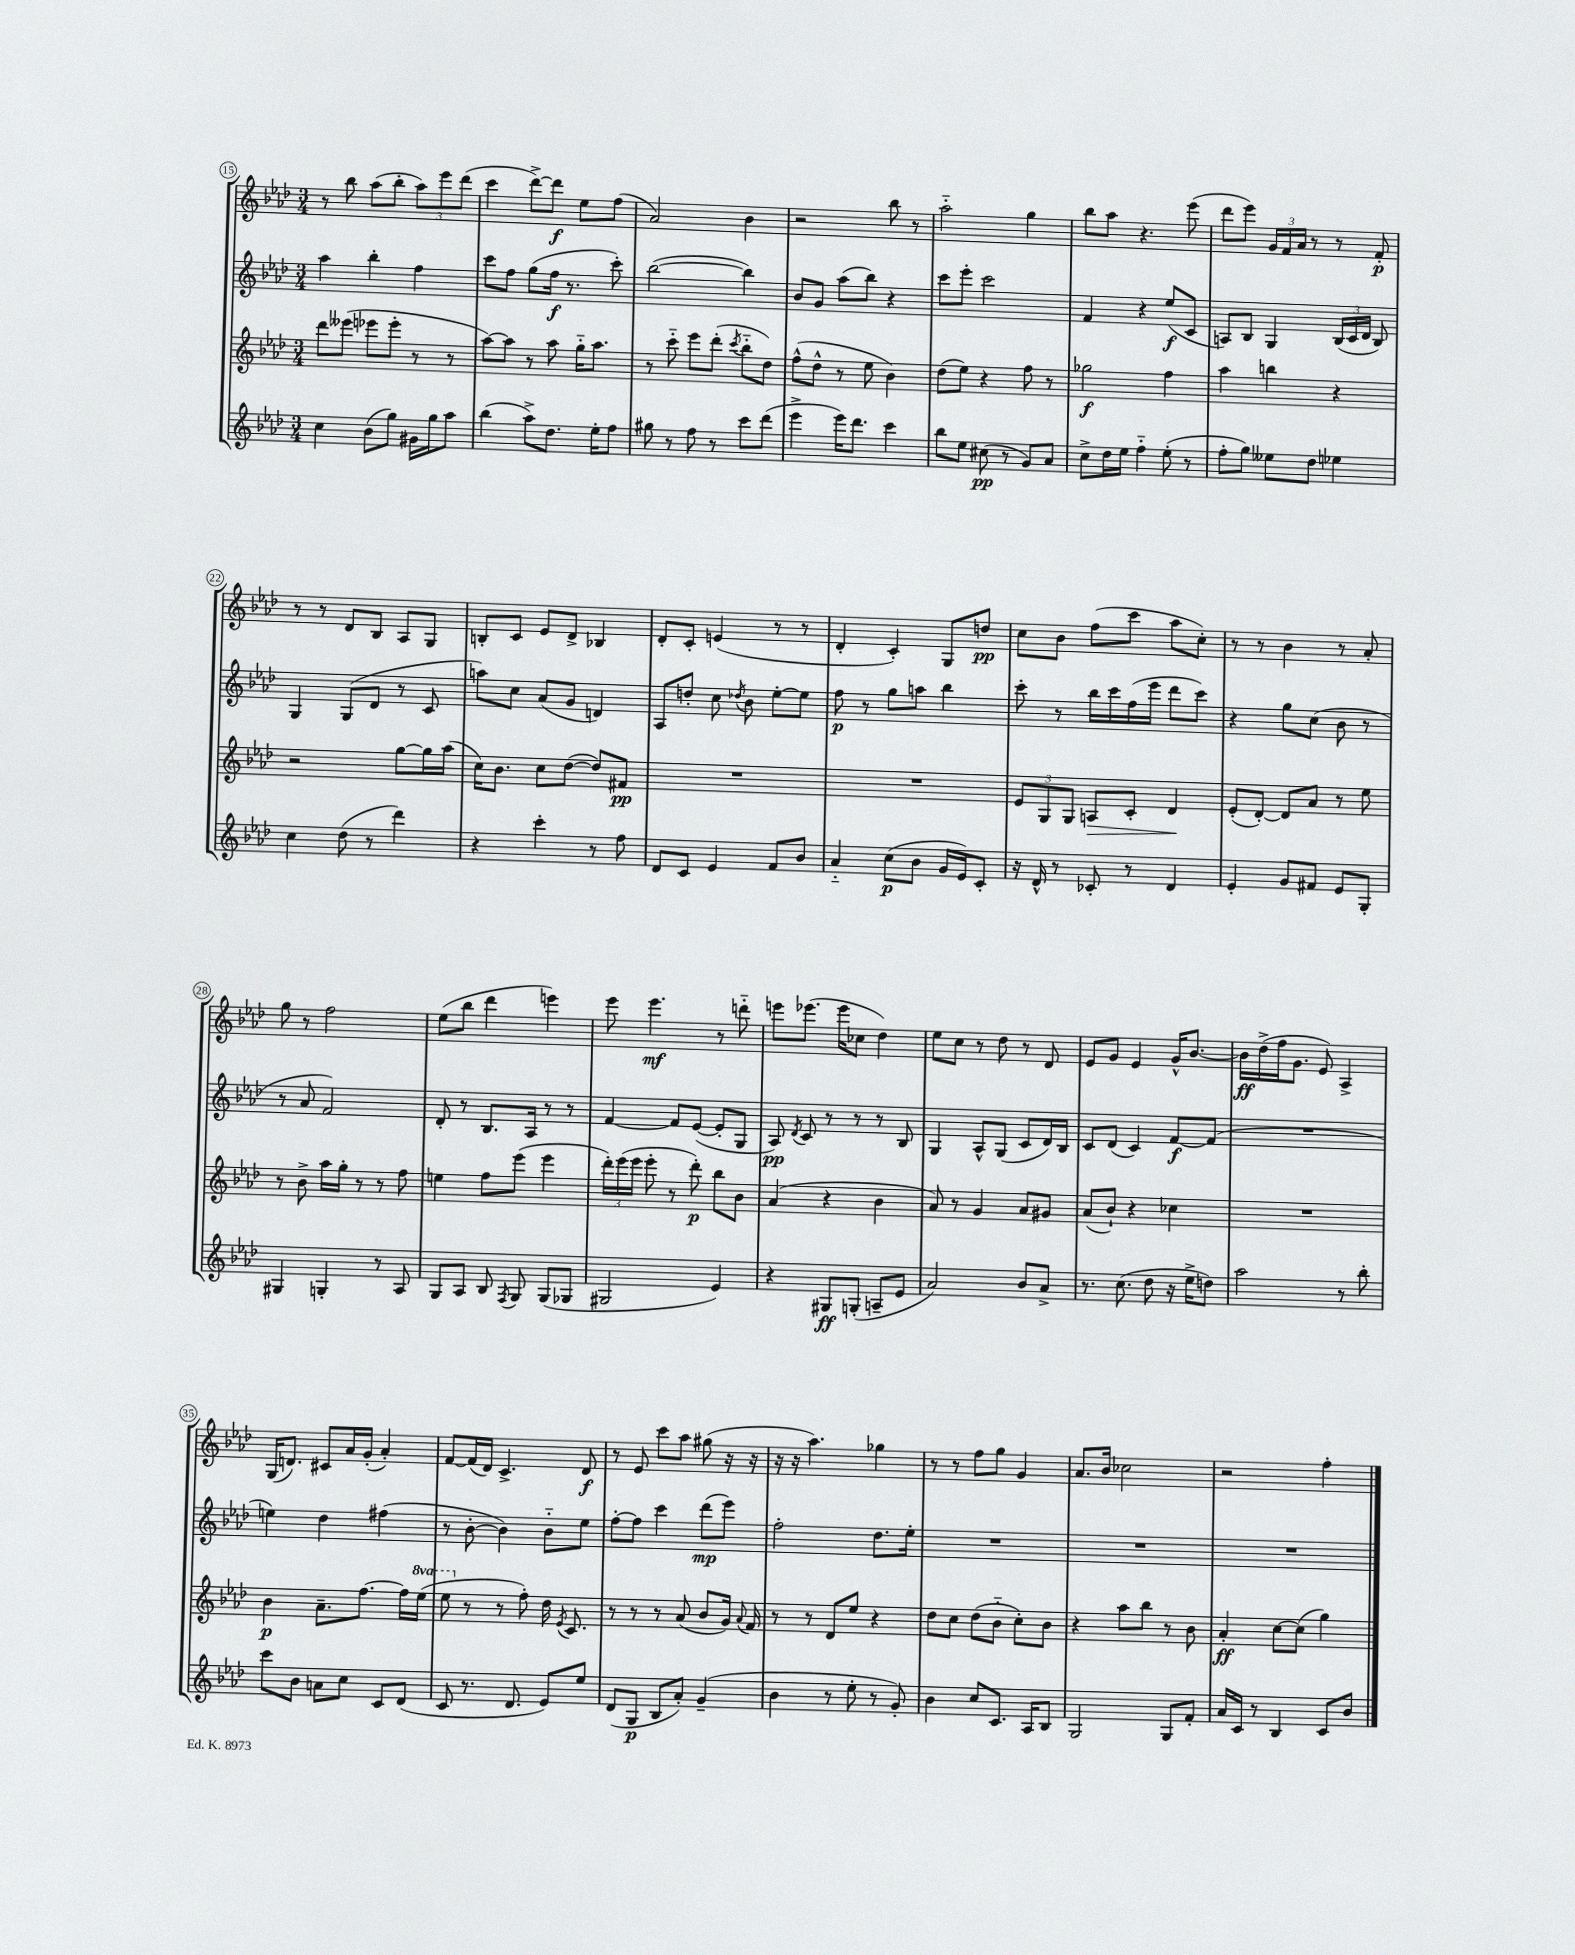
<<
\new StaffGroup <<
\new Staff = "s0" {
    \clef treble \key aes \major \numericTimeSignature \time 3/4
    \autoBeamOff r8 bes''8 aes''8[( bes''8]-. \tuplet 3/2 { aes''8[) ees'''8 des'''8]( } |
    c'''4 des'''8[~->) des'''8]\f ees''8[ f''8]( |
    aes'2) bes'4 |
    r2 bes''8 r8 |
    aes''2-_ g''4 |
    bes''8[ aes''8] r4. ees'''8( |
    des'''8[ ees'''8]) \tuplet 3/2 { g'16[ f'16 aes'16] } r8 r8 f'8-.\p |
    r8 r8 des'8[ bes8] aes8[ g8] |
    b8[-. c'8] ees'8[ des'8]-> bes4 |
    des'8[-. c'8]-. e'4( r8 r8 |
    des'4-. c'4-.) g8[ d''8]\pp |
    c''8[ bes'8] f''8[( c'''8] aes''8[ c''8]-.) |
    r8 r8 bes'4 r8 aes'8-. |
    g''8 r8 f''2 |
    ees''8[( bes''8] des'''4 e'''4) |
    ees'''8 ees'''4.\mf r8 d'''8-_ |
    e'''8[ ees'''8.]( ees'''16[ ces''8] des''4) |
    ees''8[ c''8] r8 des''8 r8 des'8 |
    ees'8[ g'8] ees'4 g'16[-^ bes'8.]~ |
    bes'16[\ff des''16->( f''16 g'8.] ees'8) aes4-> |
    g16[( d'8.]) cis'8[ aes'16 g'16]-.( aes'4-.) |
    f'8[~ f'16( des'16]) c'4.-> des'8\f |
    r8 ees'8 c'''8[ aes''8] gis''8( r16 r16 |
    r16 r16 aes''4.) ges''4 |
    r8 r8 f''8[ g''8] g'4 |
    aes'8.[ bes'16] ces''2 |
    r2 f''4-. \bar "|." |
}
\new Staff = "s1" {
    \clef treble \key aes \major \numericTimeSignature \time 3/4
    \autoBeamOff aes''4 bes''4-. f''4 |
    c'''8[ f''8] g''8[( f''16]\f r8. c'''8-.) |
    bes''2~( bes''4) |
    bes'8[ g'8] aes''8[( bes''8]) r4 |
    c'''8[ ees'''8]-. c'''2 |
    f'4 r4 ees''8[\f( c'8] |
    a8[) bes8] g4 \tuplet 3/2 { bes16[( c'16 des'16] } bes8) |
    g4 g8[( des'8] r8 c'8 |
    a''8[) c''8] aes'8[( g'8] d'4) |
    aes8[ d''8]-. c''8 \acciaccatura { des''8 } bes'8 ees''8[~-. ees''8] |
    f''8\p r8 g''8[ a''8] bes''4 |
    c'''8-. r8 bes''16[ c'''16 f''16( ees'''16] des'''8[ c'''8]) |
    r4 g''8[ c''8]( bes'8 r8 |
    r8 aes'8 f'2) |
    des'8-. r8 bes8.[ aes16] r8 r8 |
    f'4~ f'8[ ees'8]~( ees'8[-. g8] |
    aes8\pp) \acciaccatura { des'8 } c'8 r8 r8 r8 bes8 |
    g4 aes8[-^ g8]( c'8[ des'16) bes16] |
    c'8[ des'8]( c'4) f'8[~\f f'8]( |
    R2. |
    e''4) des''4 fis''4( |
    r8 bes'8~-. bes'4) bes'8[-_ ees''8] |
    f''8[~-. f''8] c'''4 des'''8[\mp( ees'''8]) |
    f''2-. des''8.[ ees''16]-. |
    R2. |
    R2. |
    R2. \bar "|." |
}
\new Staff = "s2" {
    \clef treble \key aes \major \numericTimeSignature \time 3/4 \set Staff.ottavationMarkups = #ottavation-simple-ordinals
    \autoBeamOff des'''8[ eeses'''8]( ees'''8[ ees'''8]-. r8 r8 |
    aes''8[~) aes''8] r8 aes''8 g''16[-_ aes''8.] |
    r8 c'''8-_ ees'''8[ des'''8]-.( \acciaccatura { c'''8 } bes''8[-_ des''8]) |
    f''8[-^( des''8]-^ r8 ees''8 bes'4) |
    des''8[( ees''8]) r4 f''8 r8 |
    ges''2\f f''4 |
    aes''4 b''4 r4 |
    r2 g''8[~ g''16 aes''16]( |
    c''16[) bes'8.] c''8[ des''8]~( des''8[) fis'8]\pp |
    R2. |
    R2. |
    \tuplet 3/2 { ees'8[ g8 g8] } a8[\> c'8]-. des'4\! |
    ees'8[-.( des'8]~-.) des'8[ aes'8] r8 ees''8 |
    r8 bes'8-> aes''16[ g''16]-. r8 r8 f''8 |
    e''4 f''8[ ees'''8]( ees'''4 |
    \tuplet 3/2 { des'''16[-.) ees'''16( ees'''16] } ees'''8-. r8 des'''8-.\p) bes''8[ bes'8] |
    aes'4( r4 bes'4 |
    aes'8) r8 g'4 aes'8[ gis'8] |
    aes'8[( bes'8]-!) r4 ces''4 |
    R2. |
    bes'4\p aes'8.[-- f''8.]~ f''16[ \ottava #1 ees'''16]( |
    ees'''8 \ottava #0 r8 r8 f''8-.) des''16 \acciaccatura { ees'8 } c'8. |
    r8 r8 r8 aes'8( bes'8[ g'16]) \appoggiatura { aes'8 } f'16 |
    r8 r8 des'8[ ees''8] r4 |
    des''8[ c''8] des''8[( bes'8]-_ c''8[-.) bes'8] |
    r4 aes''8[ bes''8] r8 bes'8 |
    aes'4-.\ff c''8[~ c''8]( g''4) \bar "|." |
}
\new Staff = "s3" {
    \clef treble \key aes \major \numericTimeSignature \time 3/4
    \autoBeamOff c''4 bes'8[( g''8]) gis'16[ g''16 aes''8] |
    bes''4( aes''8[->) des''8.] ees''16[-. f''8] |
    gis''8 r8 f''8 r8 c'''8[ des'''8]( |
    ees'''4-> ees'''16[) des'''8.] c'''4 |
    bes''8[ ees''8] cis''8\pp( r8 g'8[) aes'8] |
    c''8[-> des''16 ees''16] f''4-_ ees''8-.( r8 |
    f''8[-. g''8]) eeses''8[ des''8] ees''4 |
    c''4 des''8( r8 des'''4) |
    r4 c'''4-. r8 f''8 |
    des'8[ c'8] ees'4 f'8[ bes'8] |
    aes'4-_ c''8[\p( bes'8] g'16[ ees'16) c'8]-. |
    r16 des'16-^ r8 ces'8-. r8 des'4 |
    ees'4-. g'8[ fis'8] ees'8[ g8]-. |
    gis4 g4-. r8 aes8 |
    g8[ aes8] bes8 \acciaccatura { f8 } g8 g8[( ges8] |
    gis2 ees'4) |
    r4 gis8[\ff g8]-.( a8[-- ees'8] |
    aes'2) bes'8[ aes'8]-> |
    r8. c''8.( des''8 r16 ees''16[-> d''8]) |
    aes''2 r8 bes''8-. |
    c'''8[ bes'8] a'8[ c''8] c'8[ des'8]( |
    c'8 r8. des'8. ees'8[) ees''8] |
    des'8[( g8]\p bes8[ aes'8]-.) g'4--( |
    bes'4 r8 ees''8-. r8 g'8-.) |
    bes'4 c''8[ c'8.] aes16[ bes8] |
    g2 g8[ f'8]-. |
    aes'16[ c'16] r8 bes4 c'8[ bes'8] \bar "|." |
}
>>
>>
\layout { \context { \Score currentBarNumber = #15 \override BarNumber.stencil = #(make-stencil-circler 0.1 0.3 ly:text-interface::print) } }
